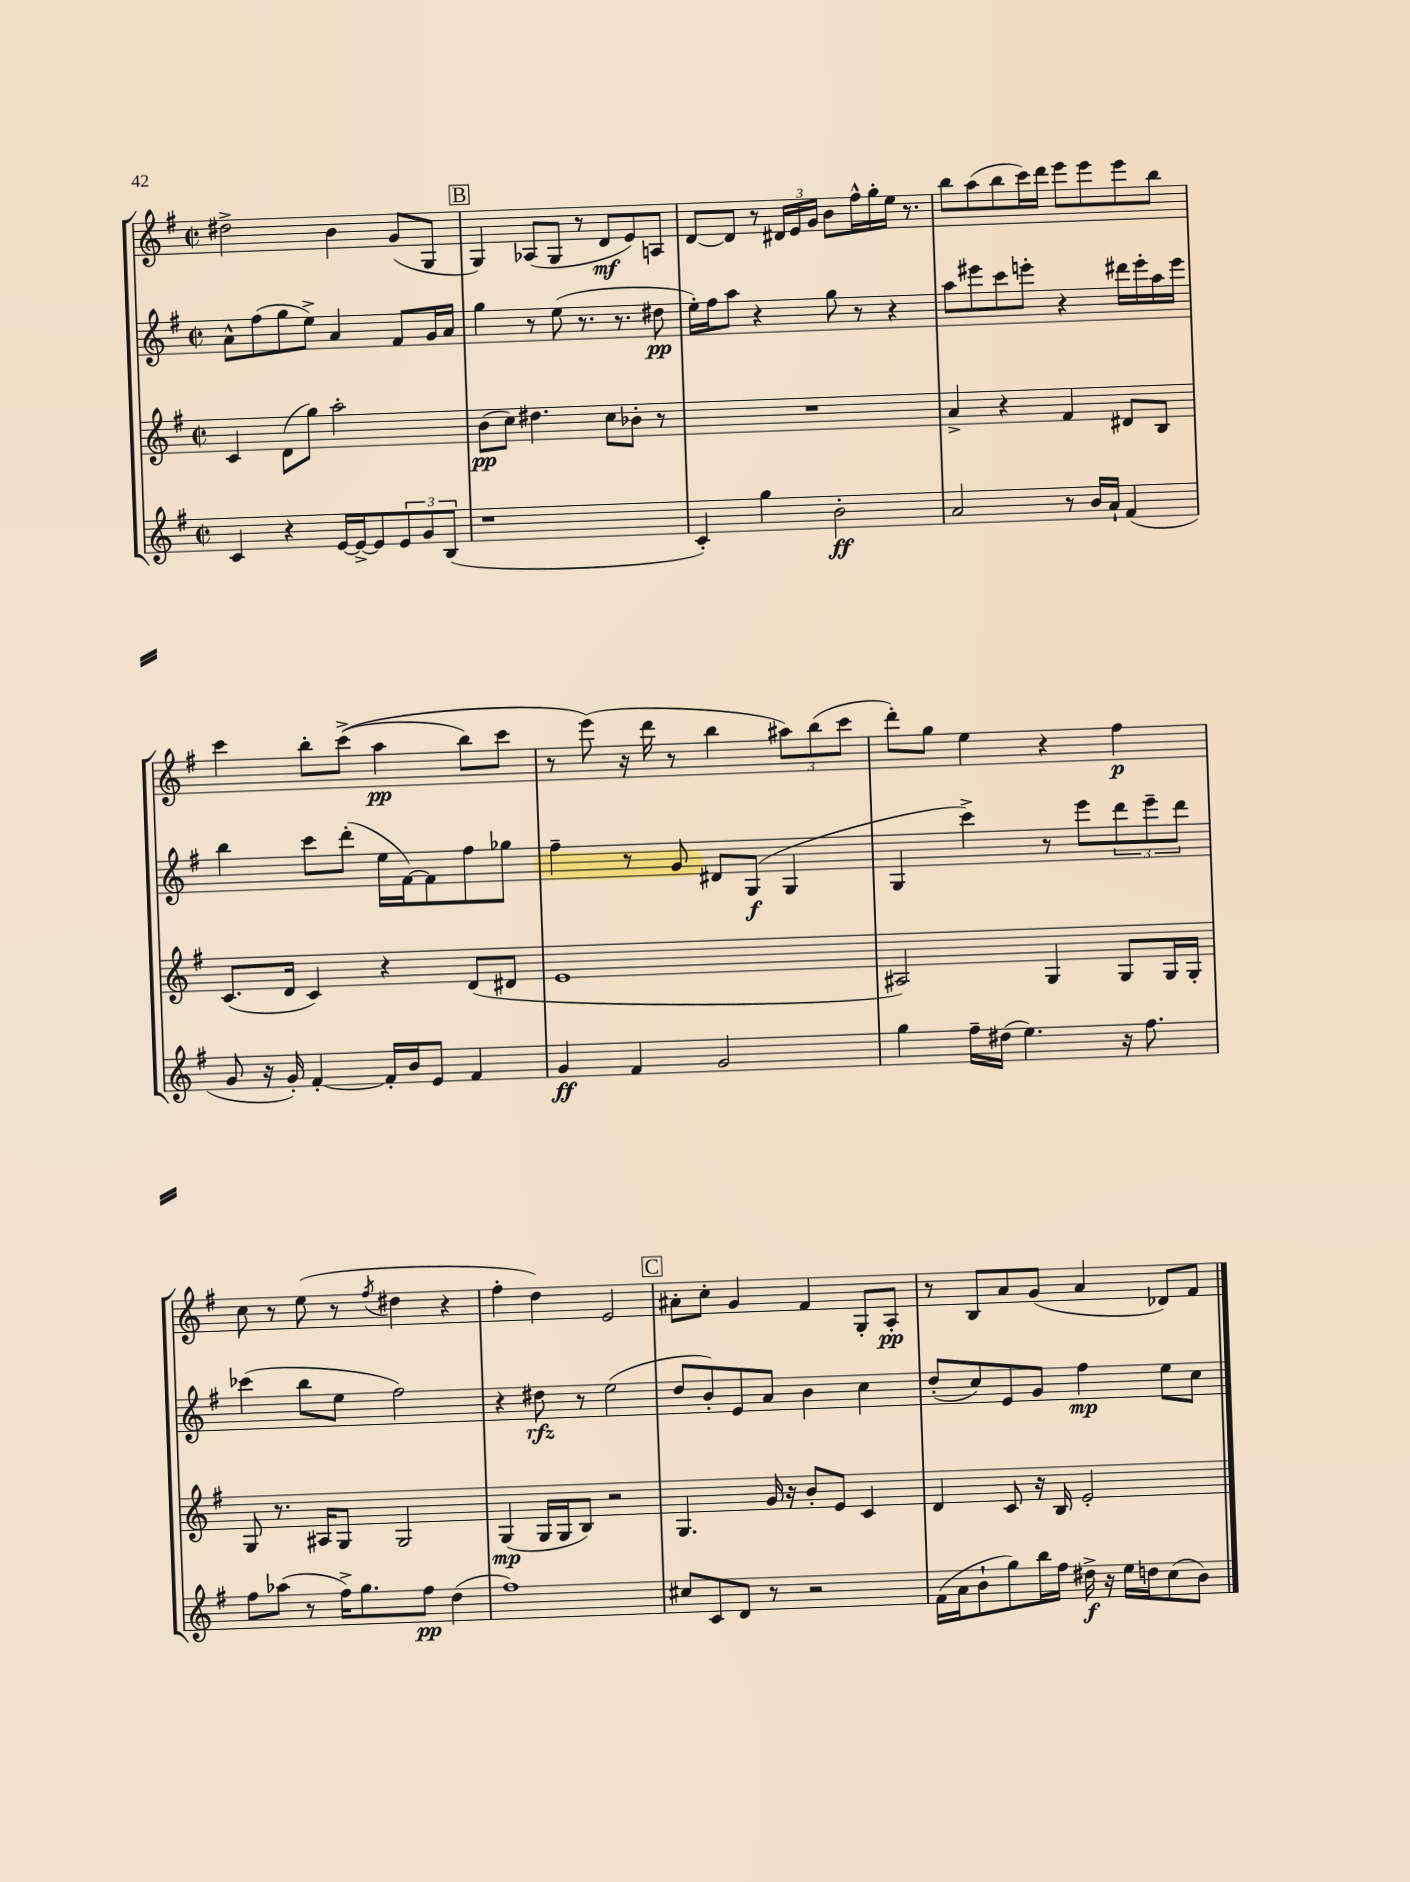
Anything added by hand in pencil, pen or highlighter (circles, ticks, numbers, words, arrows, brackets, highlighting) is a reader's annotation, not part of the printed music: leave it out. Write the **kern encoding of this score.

**kern	**kern	**kern	**kern
*staff4	*staff3	*staff2	*staff1
*clefG2	*clefG2	*clefG2	*clefG2
*k[f#]	*k[f#]	*k[f#]	*k[f#]
*M2/2	*M2/2	*M2/2	*M2/2
*met(c|)	*met(c|)	*met(c|)	*met(c|)
4c	4c	8a^^	2dd#^
.	.	(8ff#	.
4r	(8d	8gg	.
.	8gg)	8ee^)	.
[16e	2aa'	4a	4b
16e^_	.	.	.
8e]	.	.	.
12e	.	8f#	(8g
12g	.	.	.
.	.	16g	8G
(12B	.	.	.
.	.	16a	.
=	=	=	=
1r	(8b	4gg	4G)
.	8cc)	.	.
.	4.dd#	8r	(8A-
.	.	(8ee	8G
.	.	8.r	8r
.	8cc	.	8d
.	.	8.r	.
.	8b-'	.	8e)
.	8r	8dd#	8A
=	=	=	=
4c')	1r	16ee')	[8d
.	.	16ff#	.
.	.	8aa	8d]
4gg	.	4r	8r
.	.	.	24d#
.	.	.	24e
.	.	.	24g
2b'	.	8gg	8b
.	.	8r	16ff#^^
.	.	.	16gg'
.	.	4r	16ee
.	.	.	8.r
=	=	=	=
2a	4a^	8aa	8bb
.	.	8eee#	(8aa
.	4r	8ccc	8bb
.	.	8eee'	16ccc)
.	.	.	16ddd
8r	4f#	4r	8eee
16b	.	.	8eee
16a`	.	.	.
(4f#	8d#	16ddd#	8eee
.	.	16eee'	.
.	8B	16aa	8bb
.	.	16eee	.
=	=	=	=
8g	(8.c	4bb	4ccc
16r	.	.	.
16g')	16d	.	.
[4f#'	4c)	8ccc	8bb'
.	.	(8ddd'	&((8ccc^
16f#']	4r	16ee	4aa
16b	.	[16f#)	.
8e	.	8f#]	.
4f#	(8d	8ff#	8bb)
.	8d#	8gg-	8ccc
=	=	=	=
4g	1e	4ff#~	8r
.	.	.	(8eee&)
4f#	.	8r	16r
.	.	.	16ddd
.	.	8g	8r
2g	.	8d#	4bb
.	.	(8G	.
.	.	4G	12aa#)
.	.	.	(12bb
.	.	.	12ccc
=	=	=	=
4gg	2A#)	4G	8ddd')
.	.	.	8gg
16ff#~	.	4ccc^)	4ee
(16dd#	.	.	.
4.ee)	.	.	.
.	4G	8r	4r
.	.	8eee	.
16r	8G	12ddd	4ff#
8.ff#	.	.	.
.	.	12eee~	.
.	16G	.	.
.	.	12ddd	.
.	16G'	.	.
=	=	=	=
8ff#	8G	(4ccc-	8cc
(8aa-	8.r	.	8r
8r	.	8bb	(8ee
.	16A#	.	.
16ff#^)	8G	8ee	8r
8.gg	.	.	.
.	.	.	8qff#
.	2G	2ff#)	4dd#
8ff#	.	.	.
(4dd	.	.	4r
=	=	=	=
1ff#)	(4G	4r	4ff#'
.	16G	8dd#	4dd)
.	16G	.	.
.	8B)	8r	.
.	2r	(2ee	2e
=	=	=	=
8cc#	4.G	8dd	8a#'
8c	.	8b')	8cc'
8d	.	8e	4g
8r	16g	8a	.
.	16r	.	.
2r	8b'	4b	4f#
.	8e	.	.
.	4c	4cc	8G'
.	.	.	8A'
=	=	=	=
(16f#	4d	(8dd'	8r
16a	.	.	.
8b`	.	8cc)	8B
8gg)	8c	8e	8a
16bb	16r	8g	(8g
16ff#	16B	.	.
16dd#^	2e'	4ff#	4a
16r	.	.	.
16ee	.	.	.
16dd	.	.	.
(8cc	.	8ee	8d-)
8b)	.	8cc	8f#
==	==	==	==
*-	*-	*-	*-
